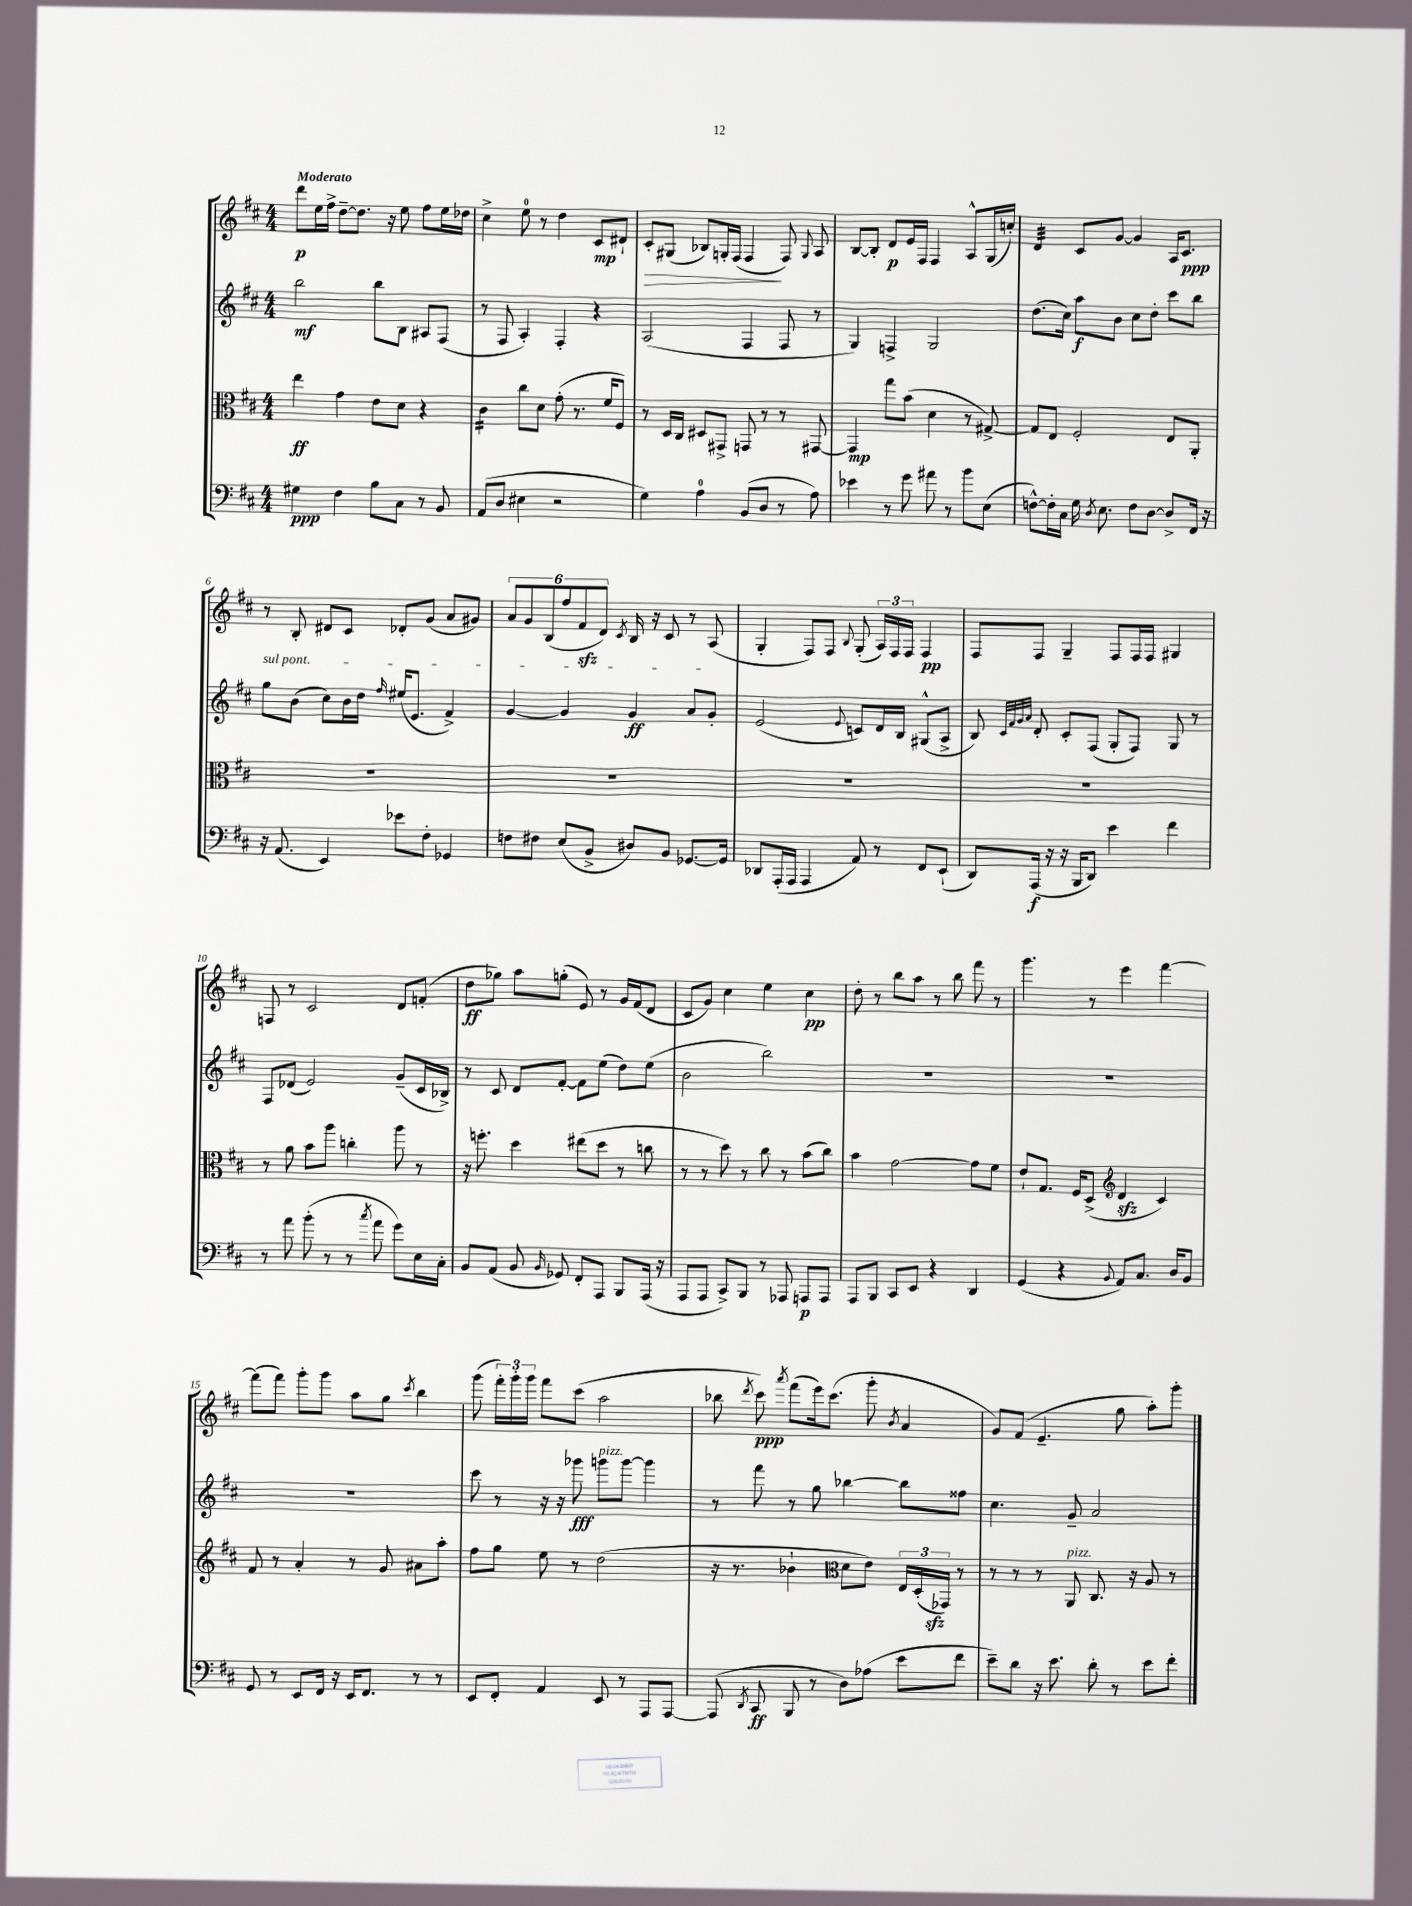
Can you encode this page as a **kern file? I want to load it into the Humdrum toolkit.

**kern	**dynam	**kern	**dynam	**kern	**dynam	**kern	**dynam
*part4	*part4	*part3	*part3	*part2	*part2	*part1	*part1
*staff4	*staff4	*staff3	*staff3	*staff2	*staff2	*staff1	*staff1
*clefF4	*	*clefC3	*	*clefG2	*	*clefG2	*
*k[f#c#]	*	*k[f#c#]	*	*k[f#c#]	*	*k[f#c#]	*
*M4/4	*	*M4/4	*	*M4/4	*	*M4/4	*
=1	=1	=1	=1	=1	=1	=1	=1
!	!	!	!	!	!	!LO:TX:a:B:t=Moderato	!
4G#X\	ppp	4ee\	ff	2bb\	mf	8ddd\L	p
.	.	.	.	.	.	16ee\L	.
.	.	.	.	.	.	16ff#^\JJ	.
4F#\	.	4g\	.	.	.	[8dd~\L	.
.	.	.	.	.	.	8.dd\J]	.
8B\L	.	8e\L	.	8bb\L	.	.	.
.	.	.	.	.	.	16r	.
8C#\J	.	8d\J	.	8B\J	.	8ee\	.
8r	.	4r	.	8A#X/L	.	8ff#\L	.
8BB/	.	.	.	(8F#/J	.	16ee\L	.
.	.	.	.	.	.	16dd-X\JJ	.
=2	=2	=2	=2	=2	=2	=2	=2
*	*	*tremolo	*	*	*	*	*
(8AA/L	.	16c#\LL	.	8r	.	4cc#^\	.
.	.	16c#\	.	.	.	.	.
8D/J	.	16c#\	.	8F#/	.	.	.
.	.	16c#\JJ	.	.	.	.	.
*	*	*Xtremolo	*	*	*	*	*
4E#X\	.	8cc#\L	.	4A'/)	.	8ee\	.
.	.	8d\J	.	.	.	8r	.
2r	.	(8g'\	.	4F#'/	.	4dd\	.
.	.	8.r	.	.	.	.	.
.	.	.	.	4r	.	8c#/L	mp
.	.	16f#/KL	.	.	.	.	.
.	.	8F#/J)	.	.	.	8d#X`/J	.
=3	=3	=3	=3	=3	=3	=3	=3
!	!	!	!	!	!	!	!LO:HP:b
4G\)	.	8r	.	(2A/	.	8c#'/L	>
.	.	16D/LL	.	.	.	(8G#X/J	.
.	.	16C#/JJ	.	.	.	.	.
4A\	.	8D#X/L	.	.	.	8B-X/L)	.
.	.	8GG#X^/J	.	.	.	16Gn'/L	.
.	.	.	.	.	.	(16F#/JJ	.
(8BB/L	.	8GGn/	.	4F#/	.	4F#/	.
8D/J	.	8r	.	.	.	.	.
8r	.	8r	.	8F#/	.	8F#/)	]
.	.	.	.	.	.	8qqG/	.
8A\)	.	[8GG#X/	.	8r	.	8A/	.
=4	=4	=4	=4	=4	=4	=4	=4
4e-X\	.	4GG#/]	mp	4G/)	.	[8B/L	.
.	.	.	.	.	.	8B'/J]	.
8r	.	8gg\L	.	4Fn^/	.	8d/L	p
8g\	.	(8b\J	.	.	.	16e/L	.
.	.	.	.	.	.	16F#/JJ	.
8a#X\	.	4d\	.	2G/	.	4F#/	.
8r	.	.	.	.	.	.	.
8b\L	.	8r	.	.	.	8A^^/L	.
(8E\J	.	[8G#X^/)	.	.	.	(16G/L	.
.	.	.	.	.	.	16ccn'/JJ)	.
=5	=5	=5	=5	=5	=5	=5	=5
*	*	*	*	*	*	*tremolo	*
[8Fn^^\L)	.	8G#/L]	.	(8.dd\L	.	32d/LLL	.
.	.	.	.	.	.	32d/	.
.	.	.	.	.	.	32d/	.
.	.	.	.	.	.	32d/	.
16F'\L]	.	8E/J	.	.	.	32d/	.
.	.	.	.	.	.	32d/	.
16C#\JJ	.	.	.	16cc#\Jk)	.	32d/	.
.	.	.	.	.	.	32d/JJJ	.
*	*	*	*	*	*	*Xtremolo	*
16G\	.	2F#'/	.	8aa\L	f	8c#/L	.
8qD/	.	.	.	.	.	.	.
8.E\	.	.	.	.	.	.	.
.	.	.	.	8b\J	.	[8g/J	.
8F\L	.	.	.	8cc#\L	.	4g/]	.
[8D\J	.	.	.	8dd'\J	.	.	.
8D^/L]	.	8E/L	.	8ccc#\L	.	16A/KL	.
.	.	.	.	.	.	8.c#/J	ppp
16FF#/Jk	.	8AA'/J	.	8bb\J	.	.	.
16r	.	.	.	.	.	.	.
!!LO:LB:g=z
=6	=6	=6	=6	=6	=6	=6	=6
!	!	!	!	!LO:TX:a:i:t=sul pont.	!	!	!
16r	.	1r	.	8gg\L	.	8r	.
(8.AA/	.	.	.	.	.	.	.
.	.	.	.	(8b\J	.	8B'/	.
4EE/)	.	.	.	8cc#\L)	.	8d#X/L	.
.	.	.	.	16b\L	.	8c#/J	.
.	.	.	.	16dd\JJ	.	.	.
.	.	.	.	16qqff#/	.	.	.
8e-X\L	.	.	.	(16ee#X/KL	.	8d-X'/L	.
.	.	.	.	8.e/J	.	.	.
8F#'\J	.	.	.	.	.	(8g/J	.
4GG-X/	.	.	.	4f#^/)	.	8a/L	.
.	.	.	.	.	.	8g#X/J)	.
=7	=7	=7	=7	=7	=7	=7	=7
8Fn\L	.	1r	.	[4g/	.	12a/L	.
.	.	.	.	.	.	12g/	.
8F#X\J	.	.	.	.	.	.	.
.	.	.	.	.	.	(12B/	.
(8E/L	.	.	.	4g/]	.	12ff#/	.
.	.	.	.	.	.	12f#zz/	.
8BB^/J	.	.	.	.	.	.	.
.	.	.	.	.	.	12d/J)	.
.	.	.	.	.	.	8qc#/	.
8D#X/L)	.	.	.	4g/	ff	16B/	.
.	.	.	.	.	.	16r	.
8BB/J	.	.	.	.	.	8c#/	.
[8.GG-X/L	.	.	.	8a/L	.	8r	.
.	.	.	.	8g'/J	.	(8A/	.
16GG-/Jk]	.	.	.	.	.	.	.
=8	=8	=8	=8	=8	=8	=8	=8
8DD-X/L	.	1r	.	(2e/	.	4G'/	.
(16AAA'/L	.	.	.	.	.	.	.
16AAA/JJ	.	.	.	.	.	.	.
4AAA/	.	.	.	.	.	8F#/L)	.
.	.	.	.	.	.	8F#/J	.
.	.	.	.	8qqe/	.	8qqB/	.
8AA/)	.	.	.	8cn/L)	.	(8G'/	.
8r	.	.	.	16d/L	.	24A/LL)	.
.	.	.	.	.	.	24F#/	.
.	.	.	.	16B/JJ	.	.	.
.	.	.	.	.	.	24F#/JJ	.
8FF#/L	.	.	.	(8G#X^^/L	.	4F#/	pp
(8EE`/J	.	.	.	8A^/J	.	.	.
=9	=9	=9	=9	=9	=9	=9	=9
8DD/L)	.	1r	.	8B/)	.	8F#/L	.
.	.	.	.	32qqc#/LLL	.	.	.
.	.	.	.	32qqf#/	.	.	.
.	.	.	.	32qqg/	.	.	.
.	.	.	.	32qqa/JJJ	.	.	.
(16AAA/Jk	f	.	.	8d'/	.	8F#/J	.
16r	.	.	.	.	.	.	.
16r	.	.	.	8c#'/L	.	4G~/	.
16BBB/KL	.	.	.	.	.	.	.
8DD/J)	.	.	.	(8F#/J	.	.	.
4e\	.	.	.	8G'/L	.	8F#/L	.
.	.	.	.	8F#/J)	.	16F#/L	.
.	.	.	.	.	.	16F#/JJ	.
4f#\	.	.	.	8G/	.	4G#X/	.
.	.	.	.	8r	.	.	.
!!LO:LB:g=z
=10	=10	=10	=10	=10	=10	=10	=10
8r	.	8r	.	8F#/L	.	8Fn/	.
8a\	.	8a\	.	(8d-X/J	.	8r	.
(8b'\	.	8b\L	.	2e/)	.	2c#/	.
8r	.	8aa\J	.	.	.	.	.
8r	.	4ccn'\	.	.	.	.	.
8qcc#/	.	.	.	.	.	.	.
8a\	.	.	.	.	.	.	.
8g\L)	.	8aa\	.	(8g~/L	.	8d/L	.
16E\L	.	8r	.	16c#/L	.	(8fn'/J	.
16C#'\JJ	.	.	.	16B-X^/JJ)	.	.	.
=11	=11	=11	=11	=11	=11	=11	=11
8BB/L	.	16r	.	8r	.	8dd\L	ff
.	.	8.ffn'\	.	.	.	.	.
(8AA/J	.	.	.	8c#/	.	8gg-X\J)	.
8BB/	.	4dd\	.	8d/L	.	8aa\L	.
16qqBB/	.	.	.	.	.	.	.
8GG-X/)	.	.	.	[8f#'/J	.	(8ggn'\J	.
8FF#'/L	.	(8ee#X\L	.	8f#\L]	.	8e/)	.
8AAA/J	.	8dd\J	.	(8ee\J	.	8r	.
8BBB/L	.	8r	.	8dd\L)	.	16g/LL	.
.	.	.	.	.	.	(16f#/J	.
(16AAA/Jk	.	8ccn\	.	(8ee\J	.	8d/J	.
16r	.	.	.	.	.	.	.
=12	=12	=12	=12	=12	=12	=12	=12
8AAA/L	.	8r	.	2b\	.	8c#/L	.
8AAA/J	.	8r	.	.	.	8g/J)	.
8CC#^/L)	.	8dd\)	.	.	.	4cc#\	.
8BBB/J	.	8r	.	.	.	.	.
8r	.	8cc#\	.	2bb\)	.	4ee\	.
8AAA-X/	.	8r	.	.	.	.	.
8AAAn/L	p	(8b\L	.	.	.	4cc#\	pp
8AAA/J	.	8cc#\J)	.	.	.	.	.
=13	=13	=13	=13	=13	=13	=13	=13
8AAA/L	.	4b\	.	1r	.	8dd'\	.
8BBB/J	.	.	.	.	.	8r	.
8CC#/L	.	[2g\	.	.	.	8bb\L	.
8EE/J	.	.	.	.	.	8aa\J	.
4r	.	.	.	.	.	8r	.
.	.	.	.	.	.	8bb\	.
4DD/	.	8g\L]	.	.	.	8fff#\	.
.	.	8f#\J	.	.	.	8r	.
=14	=14	=14	=14	=14	=14	=14	=14
(4GG/	.	8e`/L	.	1r	.	4.ggg\	.
.	.	8.G/J	.	.	.	.	.
4r	.	.	.	.	.	.	.
.	.	16F#/KL	.	.	.	.	.
.	.	(8D^/J	.	.	.	8r	.
8qqBB/	.	.	.	.	.	.	.
*	*	*clefG2	*	*	*	*	*
8AA/L)	.	4dzz/	.	.	.	4eee\	.
8.C#/J	.	.	.	.	.	.	.
.	.	4c#/)	.	.	.	[4fff#\	.
16D/KL	.	.	.	.	.	.	.
8BB/J	.	.	.	.	.	.	.
!!LO:LB:g=z
=15	=15	=15	=15	=15	=15	=15	=15
8GG/	.	8f#/	.	1r	.	(8fff#\L]	.
8r	.	8r	.	.	.	8fff#\J)	.
8EE/L	.	4a'/	.	.	.	8ggg'\L	.
16FF#/Jk	.	.	.	.	.	8ggg\J	.
16r	.	.	.	.	.	.	.
16EE/KL	.	8r	.	.	.	8aa\L	.
8.FF#/J	.	.	.	.	.	.	.
.	.	8g/	.	.	.	8gg\J	.
.	.	.	.	.	.	8qccc#/	.
8r	.	8a#X\L	.	.	.	4bb\	.
8r	.	8aa'\J	.	.	.	.	.
=16	=16	=16	=16	=16	=16	=16	=16
8EE/L	.	8ff#\L	.	8ccc#\	.	(8ggg\	.
8FF#'/J	.	8gg\J	.	8r	.	24fff#'\LL)	.
.	.	.	.	.	.	24ggg'\	.
.	.	.	.	.	.	24ggg\JJ	.
4AA/	.	8ee\	.	16r	.	8fff#\L	.
.	.	.	.	16r	.	.	.
.	.	8r	.	8ggg-X\	fff	(8ccc#\J	.
!	!	!	!	!LO:TX:a:i:t=pizz.	!	!	!
8EE/	.	(2dd\	.	8gggn\L	.	2aa\	.
8r	.	.	.	[8ggg\J	.	.	.
8AAA/L	.	.	.	4ggg\]	.	.	.
[8AAA/J	.	.	.	.	.	.	.
=17	=17	=17	=17	=17	=17	=17	=17
(8AAA/]	.	16r	.	8r	.	8bb-X\	.
.	.	8.r	.	.	.	.	.
8qDD/	.	.	.	.	.	8qddd/	.
8CC#/	ff	.	.	8fff#\	.	8ccc#\)	ppp
.	.	.	.	.	.	8qaaa/	.
8BBB/	.	4b-X`\	.	8r	.	(8fff#\L	.
8r	.	.	.	8gg\	.	16eee\k)	.
.	.	.	.	.	.	(8.ccc#\J	.
*	*	*clefC3	*	*	*	*	*
8D\L)	.	8d\L	.	[4bb-X\	.	.	.
(8A-X\J	.	8e\J)	.	.	.	8ggg'\	.
.	.	.	.	.	.	8qb/	.
8e\L	.	24E/LL	.	8bb-\L]	.	4a/	.
.	.	(24D'/	.	.	.	.	.
.	.	24GG-Xzz/JJ)	.	.	.	.	.
8f#\J	.	8r	.	8ff##X\J	.	.	.
=18	=18	=18	=18	=18	=18	=18	=18
8e~\L)	.	8r	.	4.cc#\	.	8g/L)	.
8d\J	.	8r	.	.	.	(8f#/J	.
16r	.	8r	.	.	.	4.e~/	.
8.e\	.	.	.	.	.	.	.
!	!	!LO:TX:a:i:t=pizz.	!	!	!	!	!
.	.	8AA/	.	8g~/	.	.	.
8d'\	.	8.C#/	.	2a/	.	.	.
8r	.	.	.	.	.	8gg\	.
.	.	16r	.	.	.	.	.
8e\L	.	8A/	.	.	.	8aa'\L)	.
8f#'\J	.	8r	.	.	.	8ggg'\J	.
==	==	==	==	==	==	==	==
*-	*-	*-	*-	*-	*-	*-	*-
